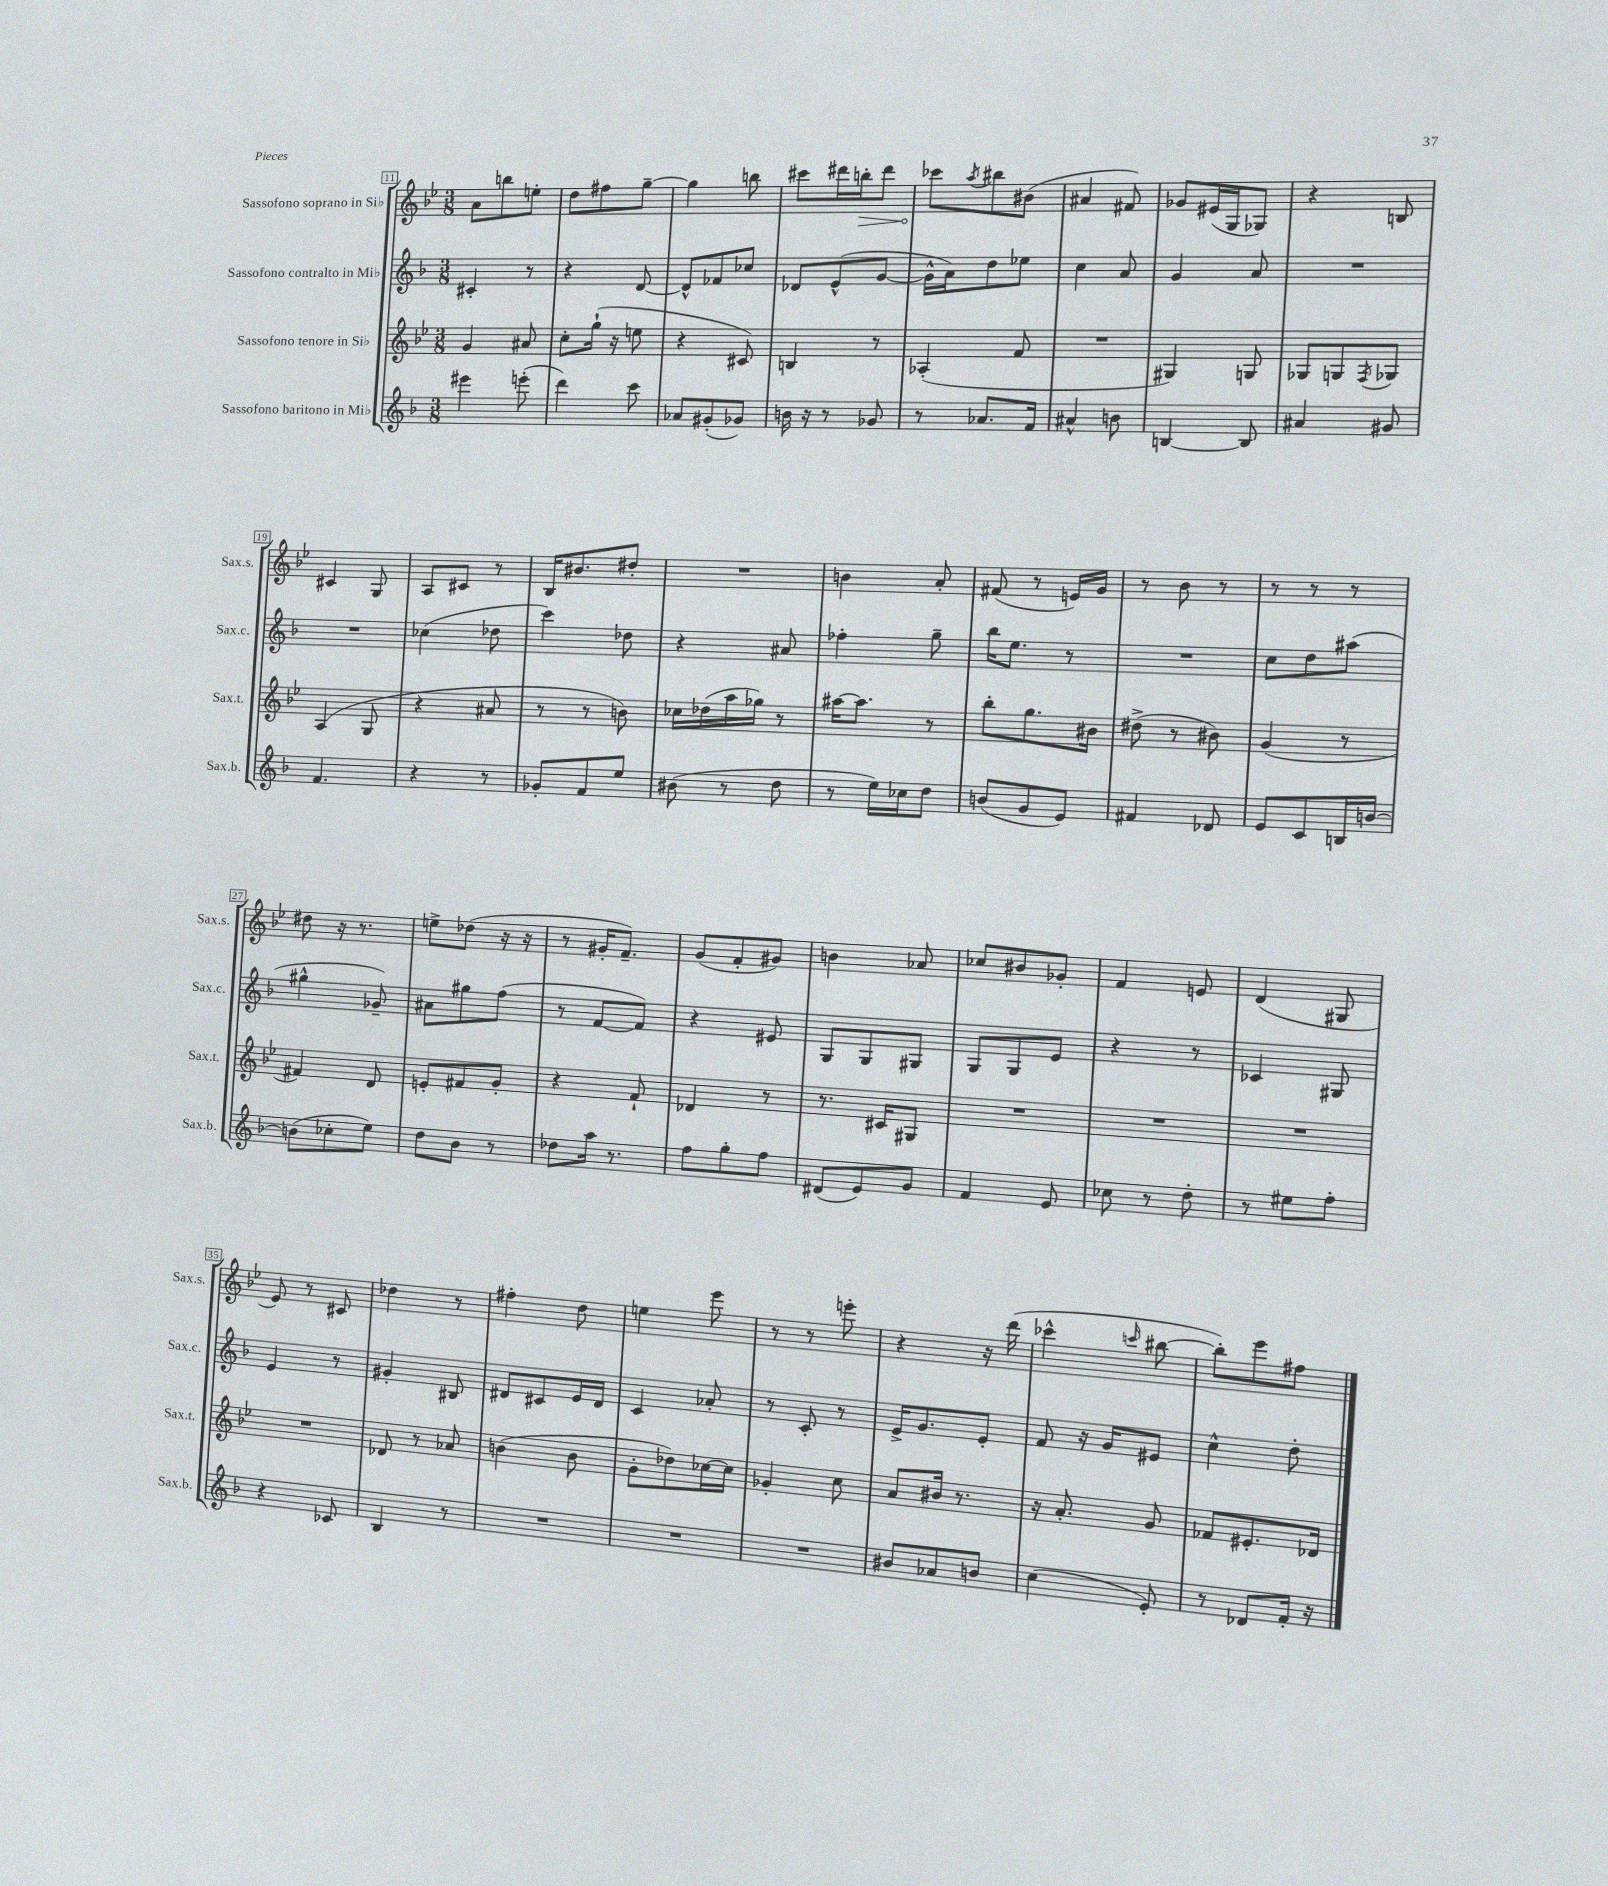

**kern	**kern	**kern	**kern	**dynam
*part4	*part3	*part2	*part1	*part1
*staff4	*staff3	*staff2	*staff1	*staff1
*I"Sassofono baritono in Mi♭	*I"Sassofono tenore in Si♭	*I"Sassofono contralto in Mi♭	*I"Sassofono soprano in Si♭	*
*I'Sax.b.	*I'Sax.t.	*I'Sax.c.	*I'Sax.s.	*
*clefG2	*clefG2	*clefG2	*clefG2	*
*k[b-]	*k[b-e-]	*k[b-]	*k[b-e-]	*
*M3/8	*M3/8	*M3/8	*M3/8	*
=11	=11	=11	=11	=11
4eee#X\	4g/	4c#X'/	8a\L	.
.	.	.	8bbn\	.
(8eeen'\	8a#X/	8r	8een'\J	.
=12	=12	=12	=12	=12
4ddd\)	8cc'\L	4r	8dd\L	.
.	(16gg`\Jk	.	8ff#X\	.
.	16r	.	.	.
8ccc\	8een\	[8d/	[8gg~\J	.
=13	=13	=13	=13	=13
8a-X/L	4r	8d^^/L]	4gg\]	.
(8g#X'/	.	8f-X/	.	.
8g-X/J)	8c#X/)	8cc-X/J	8bbn\	.
=14	=14	=14	=14	=14
16bn\	4Bn/	8d-X/L	8ccc#X\L	.
16r	.	.	.	.
8r	.	(8e^^/	16ddd#X\L	.
!	!	!	!	!LO:HP:b
.	.	.	16bbn'\J	>
8g-X/	8r	[8g/J	8ddd#\J	.
=15	=15	=15	=15	=15
8r	(4A-X'/	16g^^\LL]	8ccc-X\L	.
.	.	16a\J)	.	.
.	.	.	8qaa/	.
8.a-X/L	.	8dd\	8bb#X\	]
.	8f/	8ee-X\J	(8b#X\J	.
16f/Jk	.	.	.	.
=16	=16	=16	=16	=16
4a#X^^/	4.r	4cc\	4a#X/	.
8bn\	.	8a/	8f#X/)	.
=17	=17	=17	=17	=17
[4Bn/	4G#X/)	4g/	8g-X/L	.
.	.	.	(16e#X/L	.
.	.	.	16G/J	.
8B/]	8Gn/	8a/	8G-X/J)	.
=18	=18	=18	=18	=18
4a#X/	8G-X/L	4.r	4r	.
.	8Gn/	.	.	.
.	8qF/	.	.	.
8g#X/	8G-X/J	.	8Bn/	.
!!LO:LB:g=z
=19	=19	=19	=19	=19
4.f/	(4A/	4.r	4c#X/	.
.	8G/	.	8G/	.
=20	=20	=20	=20	=20
4r	4r	(4cc-X\	8A/L	.
.	.	.	8c#X/J	.
8r	8a#X/	8dd-X\	8r	.
=21	=21	=21	=21	=21
8g-X'/L	8r	4ccc\)	16B-/KL	.
.	.	.	8.b#X/	.
8f/	8r	.	.	.
8ee/J	8bn\)	8dd-X\	8dd#X'/J	.
=22	=22	=22	=22	=22
(8b#X\	16cc-X\LL	4r	4.r	.
.	(16dd-X\	.	.	.
8r	16aa\	.	.	.
.	16gg-X\JJ)	.	.	.
8dd\	8r	8a#X/	.	.
=23	=23	=23	=23	=23
8r	[16aa#X\KL	4ff-X'\	4bn\	.
.	8.aa#\J]	.	.	.
16ee\LL)	.	.	.	.
16cc-X\J	.	.	.	.
8dd\J	8r	8gg~\	8a'/	.
=24	=24	=24	=24	=24
(8bn/L	8bb-'\L	16bb-\KL	(8f#X/	.
.	.	8.ee\J	.	.
8g/	8.gg\	.	8r	.
8e/J)	.	8r	16en/LL)	.
.	16b#X\Jk	.	16g/JJ	.
=25	=25	=25	=25	=25
4f#X/	(8dd#X^\	4.r	8r	.
.	8r	.	8b-\	.
8d-X/	8b#X\)	.	8r	.
=26	=26	=26	=26	=26
8e/L	(4g/	8cc\L	8r	.
8c/	.	8dd\	8r	.
16Bn/L	8r	(8aa#X\J	8r	.
[16bn/JJ	.	.	.	.
!!LO:LB:g=z
=27	=27	=27	=27	=27
(8bn\L]	4f#X/)	4gg#X^^\	8dd#X\	.
8cc-X'\	.	.	16r	.
.	.	.	8.r	.
8ee\J)	8d/	8g-X~/)	.	.
=28	=28	=28	=28	=28
8dd\L	8en'/L	8a#X\L	8een^\L	.
8b-\J	8f#X/	8gg#X\	(8dd-X\J	.
8r	8g'/J	(8ff\J	16r	.
.	.	.	16r	.
=29	=29	=29	=29	=29
8dd-X\L	4r	8r	8r	.
16aa\Jk	.	[8f/L	16g#X'/KL	.
8.r	.	.	8.f~/J)	.
.	8f`/	8f/J])	.	.
=30	=30	=30	=30	=30
8ff\L	4d-X/	4r	(8g/L	.
8gg'\	.	.	8f'/	.
8ff\J	8r	8e#X/	8g#X/J)	.
=31	=31	=31	=31	=31
(8d#X/L	8.r	8G/L	4bn\	.
8e/)	.	8G/	.	.
.	16c#X/KL	.	.	.
8g/J	8G#X/J	8G#X/J	8a-X/	.
=32	=32	=32	=32	=32
4f/	4.r	8G/L	8cc-X/L	.
.	.	8G/	8b#X/	.
8e/	.	8e/J	8g-X'/J	.
=33	=33	=33	=33	=33
8cc-X\	4.r	4r	4f/	.
8r	.	.	.	.
8dd'\	.	8r	8en/	.
=34	=34	=34	=34	=34
8r	4.r	4c-X/	(4d/	.
8ee#X\L	.	.	.	.
8ff'\J	.	8G#X/	8G#X/	.
!!LO:LB:g=z
=35	=35	=35	=35	=35
4r	4.r	4e/	8e-/)	.
.	.	.	8r	.
8c-X/	.	8r	8c#X/	.
=36	=36	=36	=36	=36
4B-/	8d-X/	4g#X'/	4dd-X\	.
.	8r	.	.	.
8r	8a-X/	8B#X/	8r	.
=37	=37	=37	=37	=37
4.r	(4bn\	8d#X/L	4ff#X'\	.
.	.	8c#X/	.	.
.	8b\	16e/L	8dd\	.
.	.	16d#/JJ	.	.
=38	=38	=38	=38	=38
4.r	8g'\L	4c/	4een\	.
.	8dd-X\)	.	.	.
.	[16cc-X\L	8a-X'/	8eee-\	.
.	16cc-\JJ]	.	.	.
=39	=39	=39	=39	=39
4.r	4g-X'/	8r	8r	.
.	.	8c'/	8r	.
.	8cc\	8r	8eeen'\	.
=40	=40	=40	=40	=40
8b#X/L	8a/L	16e^/KL	4r	.
.	.	8.g/	.	.
8a-X/	16b#X/Jk	.	.	.
.	8.r	.	.	.
8bn/J	.	8e'/J	16r	.
.	.	.	(16ddd\	.
=41	=41	=41	=41	=41
(4cc\	16r	8f/	4ccc-X^^\	.
.	8.a'/	.	.	.
.	.	16r	.	.
.	.	16g/KL	.	.
.	.	.	16qqcccn/	.
8e'/)	8g/	8e#X/J	[8bb#X\	.
=42	=42	=42	=42	=42
8r	8f-X/L	4cc^^\	8bb#'\L])	.
8d-X/L	8.e#X'/	.	8eee-\	.
16f'/Jk	.	8dd'\	8ff#X\J	.
16r	16d-X/Jk	.	.	.
==	==	==	==	==
*-	*-	*-	*-	*-
